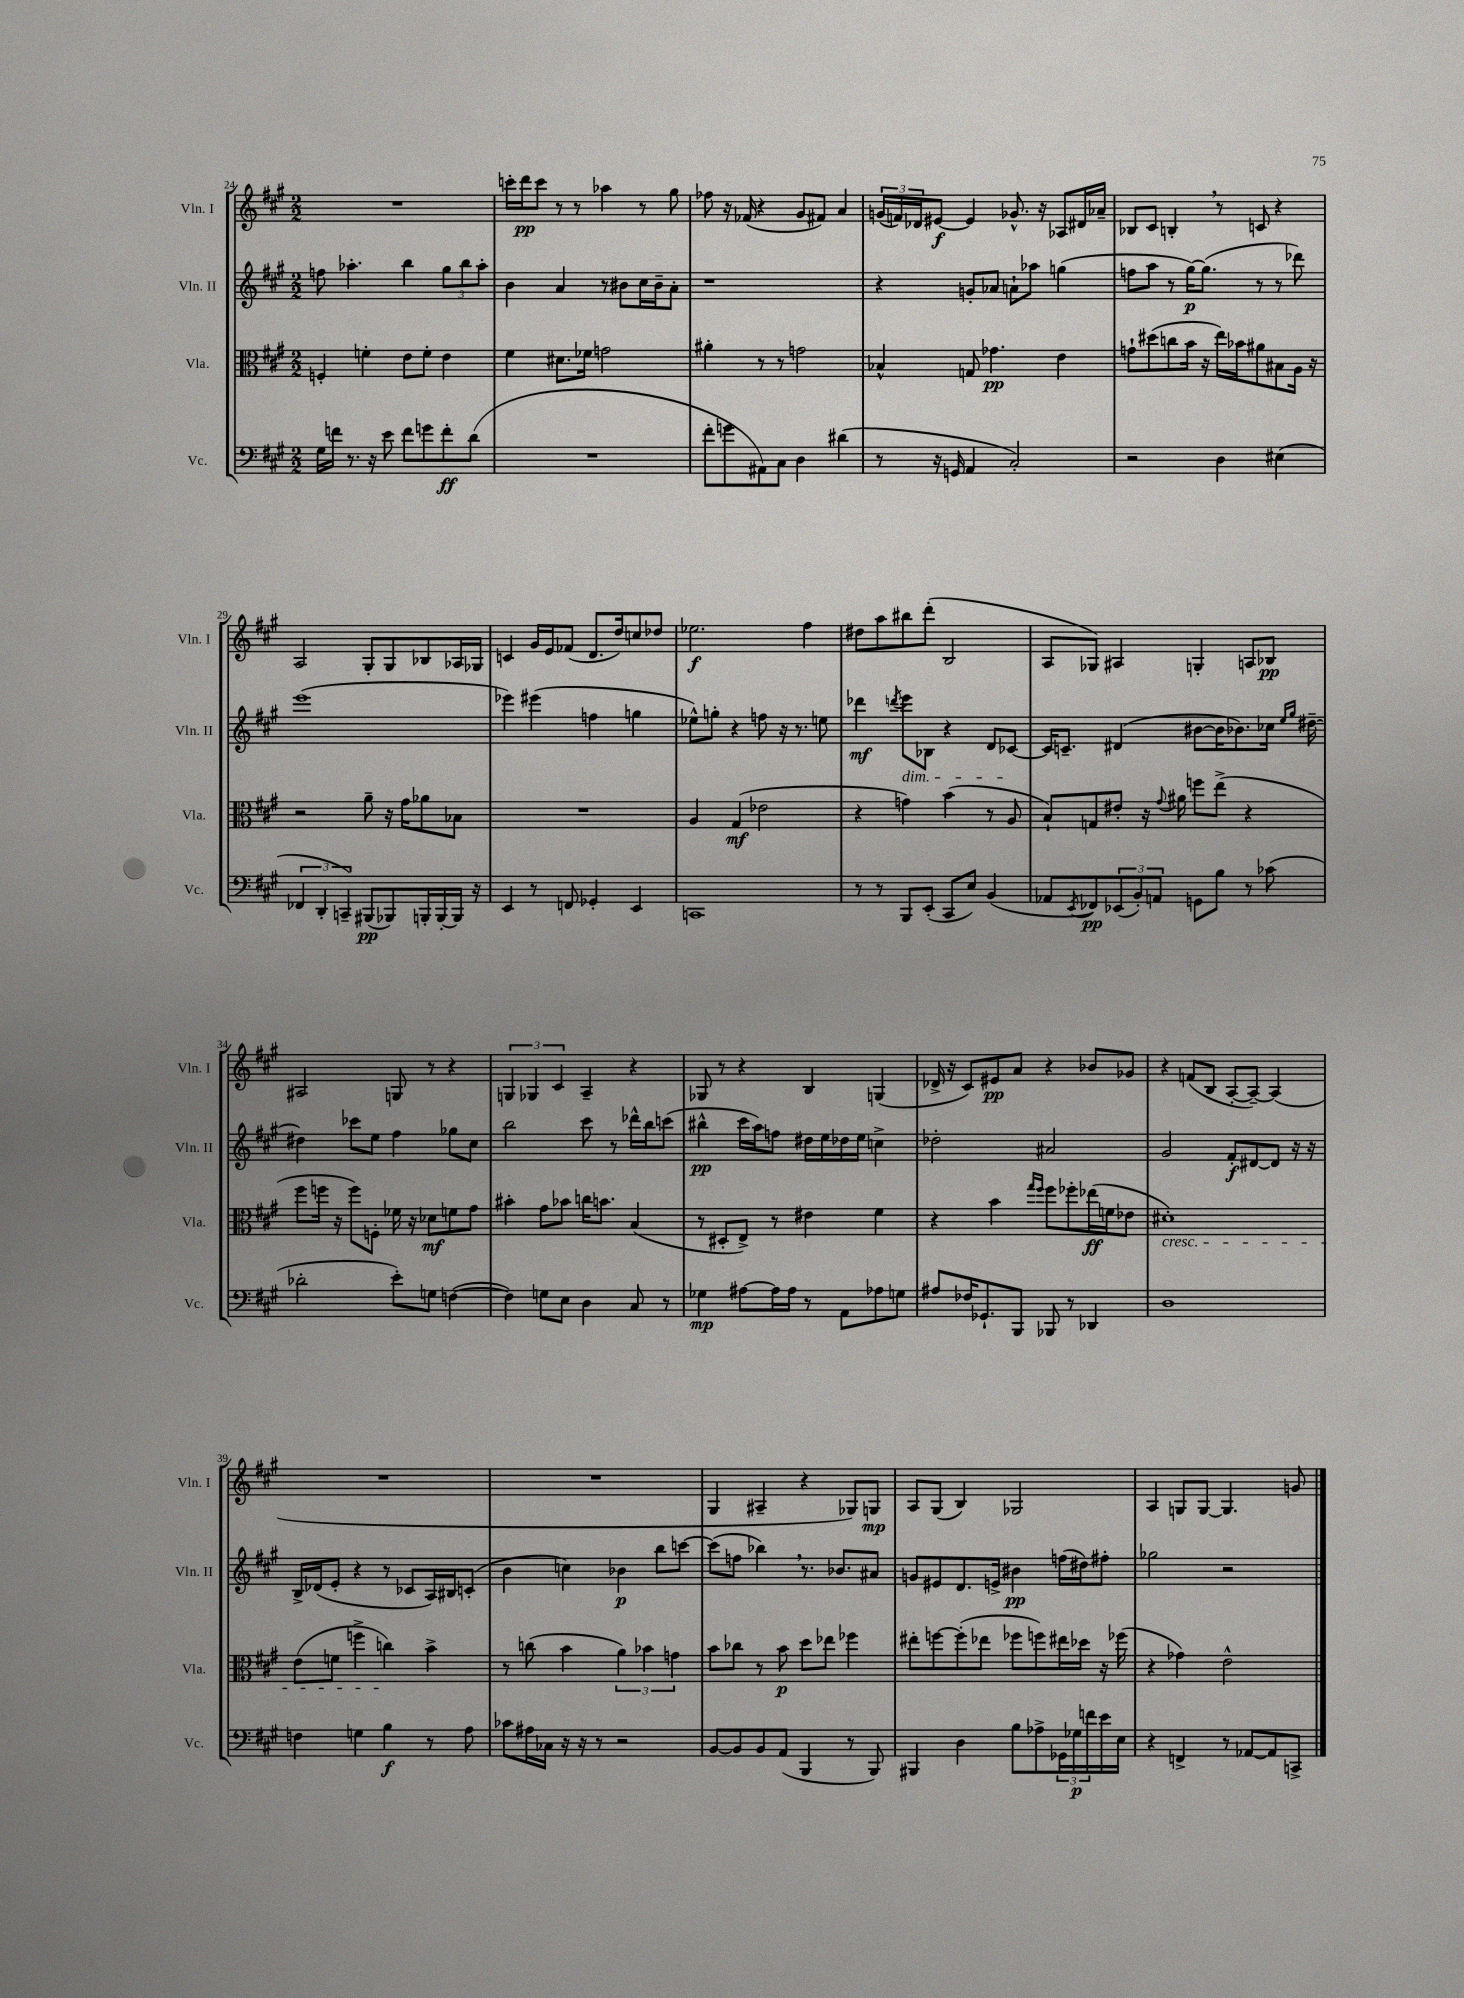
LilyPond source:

<<
\new StaffGroup <<
\new Staff = "s0" \with { instrumentName = "Vln. I" shortInstrumentName = "Vln. I" } {
    \clef treble \key a \major \numericTimeSignature \time 2/2
    R1 |
    c'''16-. d'''16\pp c'''8 r8 r8 aes''4 r8 gis''8 |
    fes''8 r16 fes'16( r4 gis'8 fis'8) a'4 |
    \tuplet 3/2 { g'16( f'16) des'16 } eis'8~\f eis'4 ges'8.-^ r16 aes8 dis'16 aes'16-- |
    bes8 cis'8 b4-. \breathe r8 c'8 r4 |
    a2 gis8-. gis8 bes8 aes16 ges16 |
    c'4 gis'16 e'16 fes'8( d'8. d''16) c''8 des''8 |
    ees''2.\f fis''4 |
    dis''8 a''8 bis''8 d'''8-.( b2 |
    a8 ges8) ais4 g4-. a8 bes8\pp |
    ais2 g8 r8 r4 |
    \tuplet 3/2 { g4 ges4 cis'4 } a4-- r4 |
    ges8 r8 r4 b4 g4( |
    des'16-> r16 cis'8) eis'8\pp a'8 r4 bes'8 ges'8 |
    r4 f'8( b8 a8~-. a8~--) a4( |
    R1 |
    R1 |
    gis4 ais4-- r4 ges8) g8\mp |
    a8 gis8( b4) ges2 |
    a4 g8 g8~ g4. g'8 \bar "|." |
}
\new Staff = "s1" \with { instrumentName = "Vln. II" shortInstrumentName = "Vln. II" } {
    \clef treble \key a \major \numericTimeSignature \time 2/2
    f''8 aes''4.-. b''4 \tuplet 3/2 { gis''8 b''8 aes''8-. } |
    b'4 a'4 r8 bis'8 cis''16 bis'16-- a'8-. |
    r1 |
    r4 g'8-. aes'8 a'8-! aes''8 g''4( |
    f''8 a''8 r8 gis''16~\p) gis''8.( r8 r8 des'''8) |
    e'''1( |
    ees'''4) eis'''4( f''4 g''4 |
    ees''8-^) g''8-. r4 f''8 r16 r8. e''8 |
    des'''4\mf \acciaccatura { d'''8 } e'''8\dim bes8 r4 d'8 ces'8~\! |
    ces'16 c'8.-- dis'4( bis'8~ bis'16 bes'8.) ces''16 \grace { e''16 gis''16 } dis''16~-- |
    dis''4 ces'''8 e''8 fis''4 ges''8 cis''8 |
    b''2 cis'''8 r8 des'''16-^ b''16 c'''8( |
    bis''4-^\pp cis'''16 a''16) f''8 dis''16 e''16 des''16 e''16 c''4-> |
    des''2-. ais'2 |
    gis'2 fis'8-.\f dis'8~ dis'8 r16 r16 |
    b16-> des'16( e'8-. r4 r8 ces'8 a16) bis16 c'8-.( |
    b'4 c''4) bes'4\p b''8 c'''8~ |
    c'''8( f''8 bes''4) \breathe r8. bes'8. ais'8 |
    g'8 eis'8 d'8. e'16-> bis'4\pp f''16( dis''16) fis''8-. |
    ges''2 r2 \bar "|." |
}
\new Staff = "s2" \with { instrumentName = "Vla." shortInstrumentName = "Vla." } {
    \clef alto \key a \major \numericTimeSignature \time 2/2
    f4-. f'4-. e'8 f'8-. e'4 |
    fis'4 dis'8. fes'16 g'2 |
    ais'4-. r8 r8 g'2 |
    bes4-^ g8 ges'4.\pp e'4 |
    g'8-! dis''8( c''8 b'16 r16 e''16) bes'16 ais'8 bis8 a16 r16 |
    r2 a'8-- r16 gis'16 aes'8 bes8 |
    R1 |
    a4 gis4\mf( ees'2 |
    r4 g'4) b'4( r8 a8 |
    b8-!) g8 eis'8-. r16 \appoggiatura { gis'8 } ais'16 f''8 e''8->( r4 |
    fis''8 f''16 r16 f''8) f8-. fes'16 r16 des'8\mf f'8 gis'8 |
    bis'4-. gis'8 bes'8 c''16 b'8. b4( |
    r8 dis8-. e8->) r8 eis'4 fis'4 |
    r4 b'4 \grace { gis''16 fis''16 } fis''8 fes''8-. ees''16\ff( f'16 ees'8 |
    dis'1-.\cresc) |
    e'8( f'8 f''4-> c''4\!) b'4-> |
    r8 c''8( b'4 \tuplet 3/2 { a'4) bes'4 g'4 } |
    b'8 ces''8 r8 b'8\p d''8 ees''8 fes''4 |
    eis''8-. f''8~ f''8-.( ees''8 fes''8 f''8) eis''16 des''16 r16 fes''16( |
    r4 ges'4) e'2-^ \bar "|." |
}
\new Staff = "s3" \with { instrumentName = "Vc." shortInstrumentName = "Vc." } {
    \clef bass \key a \major \numericTimeSignature \time 2/2
    gis16 f'16 r8. r16 e'8 f'8 g'8 f'8-.\ff d'8( |
    R1 |
    fis'8-. g'8 ais,8) cis8 d4 dis'4( |
    r8 r16 g,16 a,4 cis2-.) |
    r2 d4 eis4( |
    \tuplet 3/2 { fes,4 d,4-. c,4--) } bis,,8\pp( bes,,8) b,,16-. b,,16~-. b,,16 r16 |
    e,4 r8 f,8 ges,4-. e,4 |
    c,1 |
    r8 r8 b,,8 e,8-.( cis,8 e8) b,4( |
    aes,8 \acciaccatura { e,8 } fes,8\pp) \tuplet 3/2 { ees,8( b,8-.) a,8 } g,8 b8 r8 ces'8( |
    des'2-. e'8-.) g8 f4~( |
    f4) g8 e8 d4 cis8 r8 |
    ges4\mp ais8~ ais16 ais16 r8 a,8 aes8 g8 |
    ais8 fes16 ges,8.-! b,,8 bes,,8 r8 des,4 |
    d1 |
    f4 g4 b4\f r8 a8 |
    ces'8 ais16 ces16 r16 r16 r8 r2 |
    b,8~ b,8 b,8 a,8( b,,4 r8 b,,8) |
    bis,,4 d4 b8 aes8-> \tuplet 3/2 { ges,16 ges16\p f'16 } e'16 e16 |
    r4 f,4-> r8 aes,8~ aes,8 c,8-> \bar "|." |
}
>>
>>
\layout { \context { \Score currentBarNumber = #24 } }
